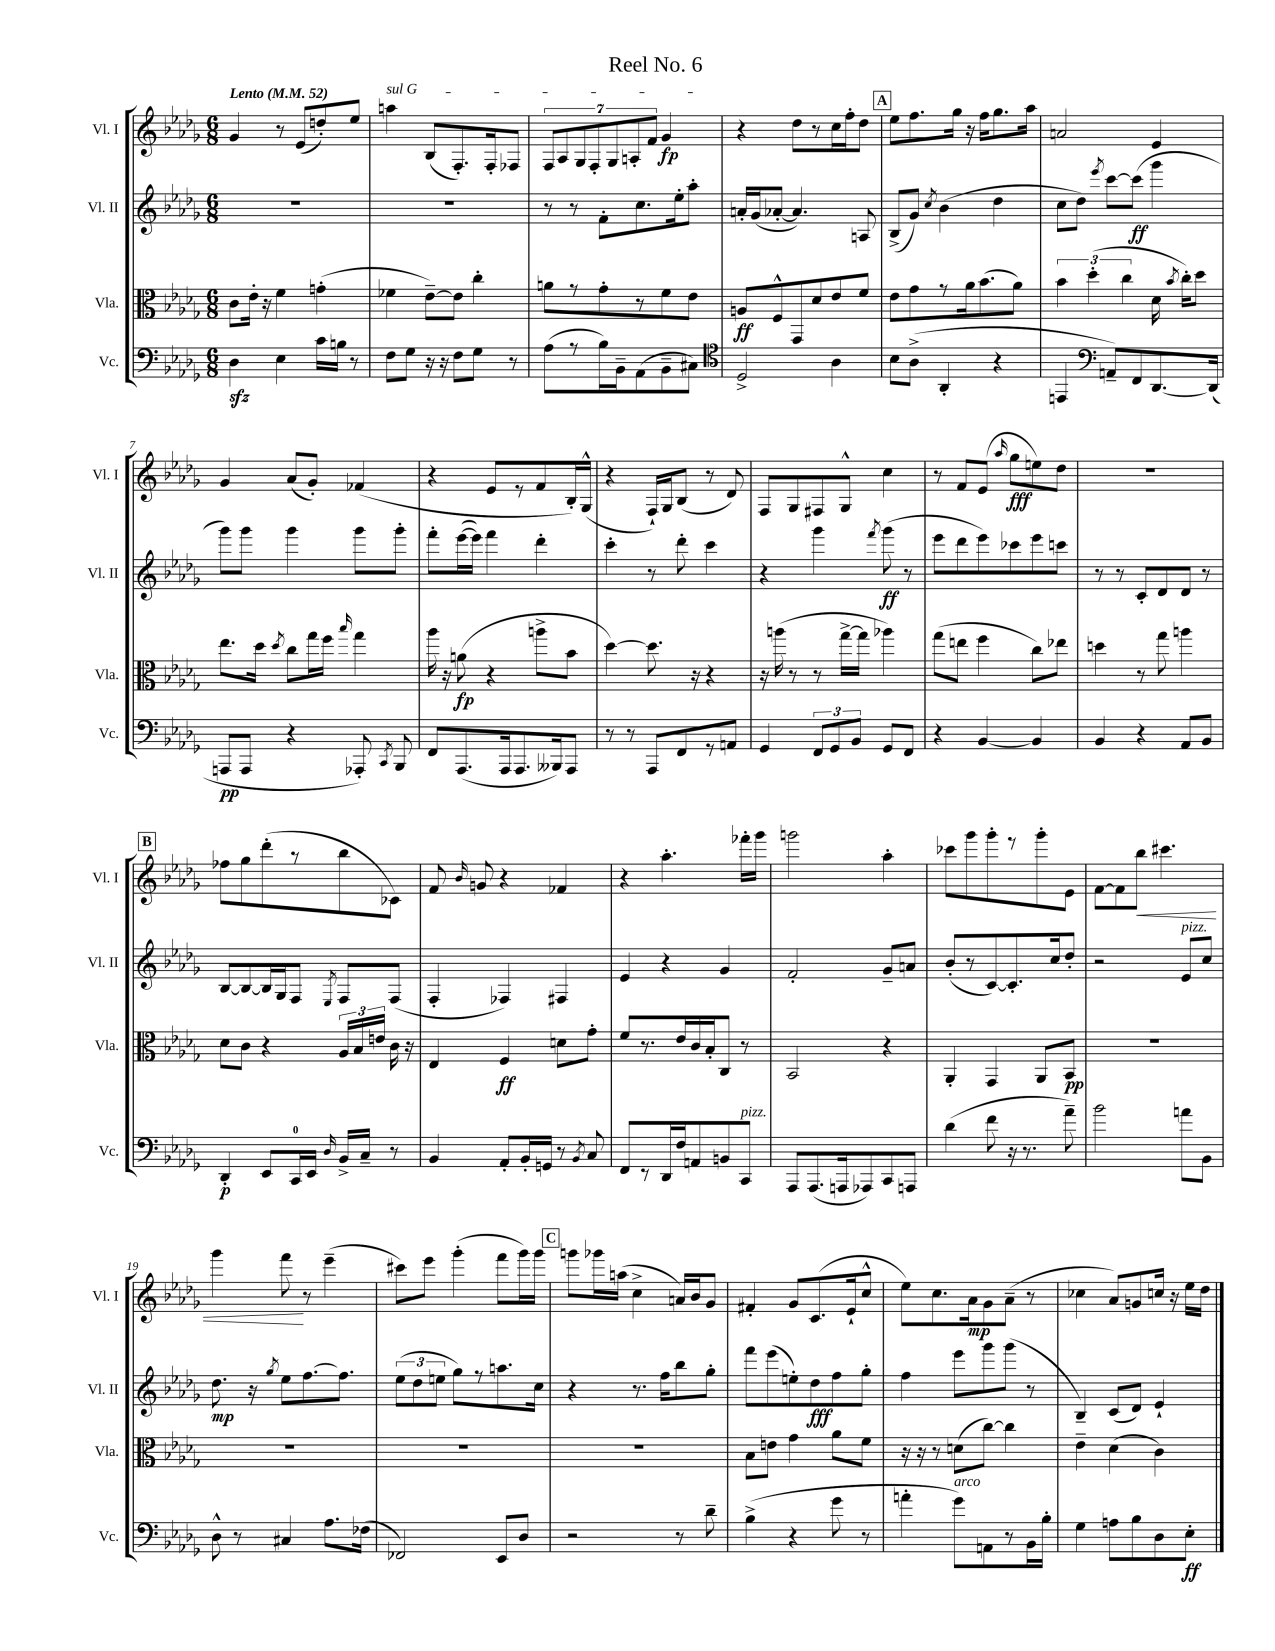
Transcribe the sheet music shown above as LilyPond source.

\header { title = "Reel No. 6" }
<<
\new StaffGroup <<
\new Staff = "s0" \with { instrumentName = "Vl. I" shortInstrumentName = "Vl. I" } {
    \clef treble \key des \major \numericTimeSignature \time 6/8 \tempo "Lento" 4 = 52
    \autoBeamOff ges'4 r8 ees'8[( d''8-.) ees''8] |
    \once \override TextSpanner.bound-details.left.text = \markup { \italic "sul G" } a''4\startTextSpan bes8[( f8.-.) f16-. fes8] |
    \tuplet 7/4 { f8[ aes8 ges8 f8-. ges8 a8-. f'8] } ges'4\fp\stopTextSpan |
    r4 des''8[ r8 c''16 f''16-. des''8] |
    \mark \markup { \box "A" } ees''8[ f''8. ges''16] r16 f''16[ ges''8. aes''16] |
    a'2 ees'4 |
    ges'4 aes'8[( ges'8]-.) fes'4( |
    r4 ees'8[ r8 f'8 bes16-.) ges16]-^( |
    r4 f16[-!) ges16 bes8]( r8 des'8) |
    f8[ ges8 fis8 ges8]-^ c''4 |
    r8 f'8[ ees'8]( \grace { aes''16 } ges''8[\fff e''8) des''8] |
    R2. |
    \mark \markup { \box "B" } fes''8[ ges''8 des'''8-.( r8 bes''8 ces'8]) |
    f'8 \grace { bes'16 } g'8 r4 fes'4 |
    r4 aes''4.-. fes'''16[-. ges'''16] |
    g'''2 aes''4-. |
    ces'''8[ ges'''8 ges'''8-. r8 ges'''8-. ees'8] |
    f'8[~ f'8 bes''8]\< cis'''4. |
    ges'''4 f'''8\! r8 ees'''4--( |
    cis'''8[) ees'''8] ges'''4-.( f'''8[ ges'''16) ges'''16] |
    \mark \markup { \box "C" } g'''8[ ges'''16 a''16]( c''4-> a'16[) bes'16 ges'8] |
    fis'4-. ges'8[ c'8.( ees'16-! c''8]-^ |
    ees''8[) c''8. aes'16\mp ges'8 aes'8]--( r8 |
    ces''4 aes'8[) g'8 c''16] r16 ees''16[ des''16] \bar "|." |
}
\new Staff = "s1" \with { instrumentName = "Vl. II" shortInstrumentName = "Vl. II" } {
    \clef treble \key des \major \numericTimeSignature \time 6/8
    \autoBeamOff R2. |
    R2. |
    r8 r8 f'8[-. c''8. ees''16-. aes''8]-. |
    a'16[-. ges'16( aes'8]~-. aes'4.) a8 |
    \mark \markup { \box "A" } bes8[->( ges'8]) \acciaccatura { c''8 } bes'4( des''4 |
    c''8[ des''8]) \acciaccatura { ees'''8 } c'''8[~ c'''8]\ff( ges'''4 |
    ges'''8[) ges'''8] ges'''4 ges'''8[ ges'''8]-. |
    f'''8[-. ees'''16~( ees'''16]) f'''4 des'''4-. |
    c'''4-. r8 des'''8-. c'''4 |
    r4 ges'''4 \acciaccatura { f'''8 } ges'''8\ff( r8 |
    ees'''8[ des'''8 ees'''8) ces'''8 ees'''8 c'''8] |
    r8 r8 c'8[-. des'8 des'8] r8 |
    \mark \markup { \box "B" } bes8[~ bes8~ bes16 ges16 f8] \acciaccatura { ees8 } f8[ f8]( |
    f4-. fes4) fis4 |
    ees'4 r4 ges'4 |
    f'2-. ges'8[-- a'8] |
    bes'8[-.( r8 c'8~) c'8.-. c''16 des''8]-. |
    r2 ees'8[^\markup { \italic "pizz." } c''8] |
    des''8.\mp r16 \acciaccatura { ges''8 } ees''8[ f''8.~ f''8.] |
    \tuplet 3/2 { ees''8[( des''8 e''8] } ges''8[) r8 a''8. c''16] |
    \mark \markup { \box "C" } r4 r8. f''16[ bes''8 ges''8]-. |
    f'''8[ ees'''8( e''8-.) des''8\fff f''8 ges''8]-. |
    f''4 ees'''8[ ges'''8 ges'''8]( r8 |
    bes4--) c'8[( des'8]) ees'4-! \bar "|." |
}
\new Staff = "s2" \with { instrumentName = "Vla." shortInstrumentName = "Vla." } {
    \clef alto \key des \major \numericTimeSignature \time 6/8
    \autoBeamOff c'8[ ees'16]-. r16 f'4 g'4-.( |
    fes'4 ees'8[~--) ees'8] c''4-. |
    a'8[ r8 ges'8-. r8 f'8 ees'8] |
    a8[\ff f8-^ ges,8 des'8 ees'8 f'8] |
    \mark \markup { \box "A" } ees'8[ ges'8 r8 aes'16 bes'8.( aes'8]) |
    \tuplet 3/2 { bes'4 des''4-.( c''4 } des'16 \acciaccatura { bes'8 } c''16[-.) des''8] |
    ees''8.[ des''16] \acciaccatura { des''8 } c''8[ ges''16 f''16] \grace { bes''16 } ges''4 |
    aes''16 r16 a'8\fp( r4 a''8[-> bes'8] |
    des''4~) des''8. r16 r4 |
    r16 a''16( r8 r8 ges''16[~-> ges''16] aes''4) |
    ges''8[( e''8] f''4 c''8[) ees''8] |
    d''4 r8 ges''8 a''4 |
    \mark \markup { \box "B" } des'8[ c'8] r4 \tuplet 3/2 { aes16[ bes16 e'16] } c'16 r16 |
    ees4 f4\ff d'8[ ges'8]-. |
    f'8[ r8. ees'16 c'16 bes16-. c8] r8 |
    bes,2 r4 |
    aes,4-. ges,4 aes,8[ bes,8]\pp |
    R2. |
    R2. |
    R2. |
    \mark \markup { \box "C" } R2. |
    bes8[ e'8] ges'4 aes'8[ f'8] |
    r16 r16 r8 d'8[( c''8]~) c''4 |
    ees'4-- des'4( c'4) \bar "|." |
}
\new Staff = "s3" \with { instrumentName = "Vc." shortInstrumentName = "Vc." } {
    \clef bass \key des \major \numericTimeSignature \time 6/8
    \autoBeamOff des4\sfz ees4 c'16[ b16] r8 |
    f8[ ges8] r16 r16 f8[ ges8] r8 |
    aes8[( r8 bes16) bes,16-- aes,8( bes,8-- cis8]) |
    \clef tenor des2-> aes4 |
    \mark \markup { \box "A" } bes8[ aes8]->( aes,4-. r4 |
    e,4 \clef bass a,8[--) f,8 des,8.~ des,16]( |
    a,,8[\pp a,,8] r4 aes,,8-.) \acciaccatura { c,8 } bes,,8 |
    f,8[ aes,,8.( aes,,16 aes,,8. beses,,16) aes,,8] |
    r8 r8 aes,,8[ f,8 r8 a,8] |
    ges,4 \tuplet 3/2 { f,8[ ges,8 bes,8] } ges,8[ f,8] |
    r4 bes,4~ bes,4 |
    bes,4 r4 aes,8[ bes,8] |
    \mark \markup { \box "B" } des,4-.\p ees,8[ c,16-0 ees,16] \grace { des16 } bes,16[-> c16]-- r8 |
    bes,4 aes,8[-. bes,16-. g,16] r8 \acciaccatura { bes,8 } c8 |
    f,8[ r8 des,16 f16 a,8 b,8 c,8]^\markup { \italic "pizz." } |
    aes,,8[ aes,,8.( a,,16 aes,,8) c,8 a,,8] |
    des'4( f'8 r16 r8. aes'8--) |
    bes'2 a'8[ bes,8] |
    des8-^ r8 cis4 aes8.[ fes16]( |
    fes,2) ees,8[ des8] |
    \mark \markup { \box "C" } r2 r8 des'8-- |
    bes4->( r4 ges'8 r8 |
    a'4-. ges'8[^\markup { \italic "arco" }) a,8 r8 bes,16 bes16]-. |
    ges4 a8[ bes8 des8 ees8]-.\ff \bar "|." |
}
>>
>>
